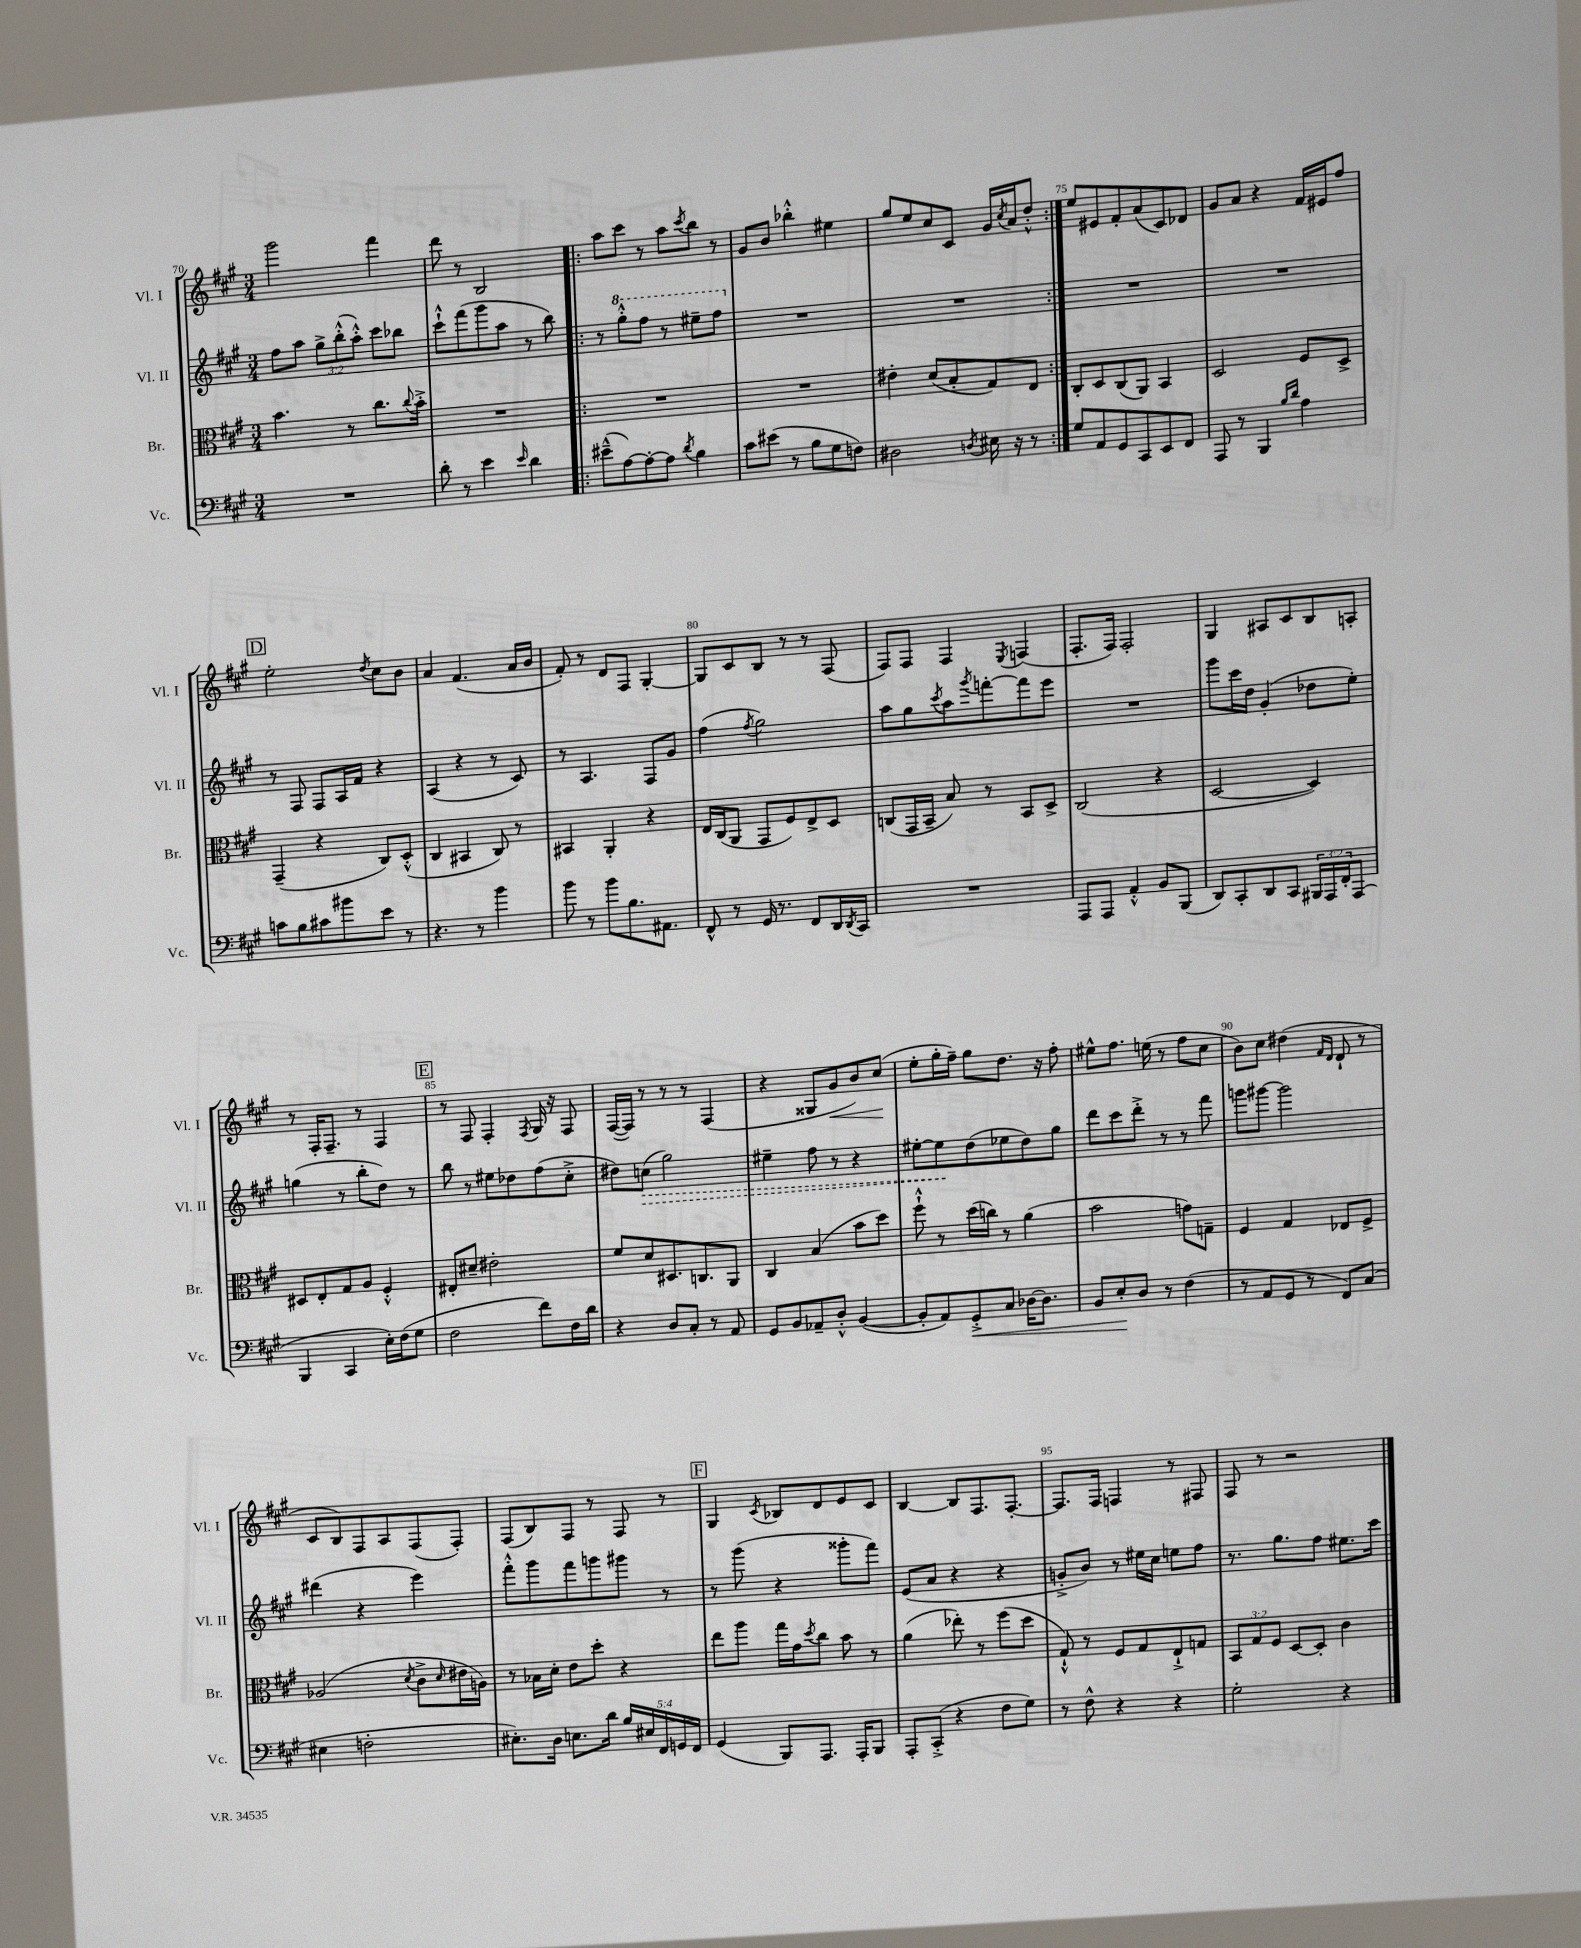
<<
\new StaffGroup <<
\new Staff = "s0" \with { instrumentName = "Vl. I" shortInstrumentName = "Vl. I" } {
    \clef treble \key a \major \numericTimeSignature \time 3/4
    gis'''2 fis'''4 |
    d'''8 r8 b2 |
    \repeat volta 2 { a''8 cis'''8 r8 a''8 \acciaccatura { cis'''8 } b''8 r8 |
    gis'8 b'8 bes''4-.-^ eis''4 |
    gis''8 e''8 cis''8 cis'8 gis'16 \acciaccatura { cis''8 } a'16 d''8-.-^ | }
    e''8 eis'8 fis'8-. a'8( cis'8) des'8 |
    gis'8 a'8 r4 fis'16 eis'16 fis''8 |
    \mark \markup { \box "D" } e''2-. \acciaccatura { d''8 } cis''8 b'8 |
    a'4 fis'4.( a'16 b'16 |
    fis'8-.) r8 d'8 fis8 gis4~-. |
    gis8 cis'8 b8 r8 r8 fis8( |
    fis8) fis8 fis4 \acciaccatura { e8 } f4( |
    fis8.-. fis16) fis2-. |
    gis4 ais8 cis'8 b8 a8-. |
    r8 fis16-. fis8.-- r8 fis4 |
    \mark \markup { \box "E" } r8 fis8 fis4-. \acciaccatura { fis8 } gis16 r16 fis8 |
    fis16~( fis16) r8 r8 r8 fis4( |
    r4 gisis8 gis'8\< b'8) cis''8\!( |
    e''8-. gis''16-. fis''16--) gis''8 d''8. r16 fis''8-. |
    eis''8-^ fis''8. e''16( r8 fis''8 cis''8 |
    b'8) cis''8 dis''4( \grace { fis'16 d'16 } d'8-! r8 |
    cis'8 b8) fis8 a8 fis8( fis8-.) |
    fis8( b8) fis8 r8 fis8 r8 |
    \mark \markup { \box "F" } gis4 \acciaccatura { cis'8 } bes8 d'8 e'8 cis'8 |
    b4~ b8 fis8. fis8.~-. |
    fis8. fis16 f4 r8 fis8 |
    fis8 r8 r2 \bar "|." |
}
\new Staff = "s1" \with { instrumentName = "Vl. II" shortInstrumentName = "Vl. II" } {
    \clef treble \key a \major \numericTimeSignature \time 3/4 \override Staff.TupletNumber.text = #tuplet-number::calc-fraction-text
    fis''8 a''8 \tuplet 3/2 { gis''8-> b''8-.-^( a''8-.-^) } cis'''8 bes''8 |
    cis'''8-!-^ fis'''8( gis'''8 a''8 r8 b''8) |
    \repeat volta 2 { r8 \ottava #1 gis'''8-.-^ fis'''8 r8 eis'''8-- fis'''8 \ottava #0 |
    R2. |
    R2. | }
    R2. |
    R2. |
    \mark \markup { \box "D" } r8 fis8 fis8 a16 fis'16 r4 |
    a4( r4 r8 cis'8) |
    r8 a4. fis8 gis'8 |
    fis''4( \acciaccatura { fis''8 } gis''2) |
    a''8 gis''8 \acciaccatura { cis'''8 } a''8 \acciaccatura { gis'''8 } f'''8~-. f'''8 e'''8 |
    R2. |
    gis'''8 cis'''16 d''16 gis'4-.( des''8 e''8-.) |
    g''4( r8 b''8-. d''8) r8 |
    \mark \markup { \box "E" } b''8 r8 eis''8 des''8 fis''8( cis''8-.-> |
    dis''8) \once \override Hairpin.style = #'dashed-line c''8\>( gis''2) |
    eis''4-- fis''8 r8 r4 |
    eis''8~-. eis''8\! d''8( ees''8 d''8) gis''8 |
    d'''8 cis'''8 d'''8-.-> r8 r8 fis'''8 |
    g'''8 gis'''8~ gis'''2 |
    dis'''4( r4 e'''4) |
    fis'''8-.-^ gis'''8 fis'''8 g'''8 gis'''8 r8 |
    \mark \markup { \box "F" } r8 gis'''8( r4 gisis'''8-. fis'''8) |
    e'8( a'8 r4 r4 |
    g'8-.-> b'8) r8 eis''16 cis''16 e''8 fis''8 |
    r8. gis''8. fis''8 eis''8. cis'''16 \bar "|." |
}
\new Staff = "s2" \with { instrumentName = "Br." shortInstrumentName = "Br." } {
    \clef alto \key a \major \numericTimeSignature \time 3/4 \override Staff.TupletNumber.text = #tuplet-number::calc-fraction-text
    b'4. r8 cis''8. \appoggiatura { cis''8 } b'16-.-> |
    R2. |
    \repeat volta 2 { R2. |
    R2. |
    eis'4-. d'8( b8-. gis8) e8 | }
    cis8-. d8 cis8( a,8) b,4 |
    d2 fis8 d8-> |
    \mark \markup { \box "D" } gis,4--( r4 cis8) d8-.-^( |
    cis4 bis,4 cis8) r8 |
    bis,4 a,4-. r4 |
    e16 cis16( a,8 gis,8 fis8) e8-> d8 |
    c8( gis,16 b,16-- b8) r8 b,8 d8-> |
    cis2( r4 |
    d2~ d4) |
    dis8 e8-. gis8 a8 fis4-.-^ |
    \mark \markup { \box "E" } eis8-. dis'8-- eis'2-. |
    fis'8 d'8 dis8. c8. a,8 |
    cis4 b4( b'8 d''8) |
    fis''8-!-^ r8 d''16( c''16) r8 a'4( |
    b'2 g'8) g8-- |
    fis4 gis4 ees8 fis8-> |
    aes2( \acciaccatura { d'8 } cis'8-> \grace { d'16 } eis'16 a16) |
    r8 bes16 d'16-. e'8 d''8-. r4 |
    \mark \markup { \box "F" } e''8 a''8 gis''16 gis'16 \acciaccatura { d''8 } cis''8 b'8 r8 |
    a'4( ees''8-.) r8 fis''8( d''8 |
    gis8-!-^) r8 fis8 gis8 e8-!-> g8 |
    \tuplet 3/2 { b,8 gis8 fis8 } d8~ d8-. cis'4 \bar "|." |
}
\new Staff = "s3" \with { instrumentName = "Vc." shortInstrumentName = "Vc." } {
    \clef bass \key a \major \numericTimeSignature \time 3/4 \override Staff.TupletNumber.text = #tuplet-number::calc-fraction-text
    R2. |
    d'8-. r8 e'4 \grace { e'16 } d'4 |
    \repeat volta 2 { eis'8---^( a8~) a8~-. a8 \acciaccatura { d'8 } b4 |
    cis'8 eis'8( r8 b8 gis8 f8) |
    dis2 \acciaccatura { d8 } eis16 r16 r8 | }
    gis8 a,8 gis,8 cis,8 e,8 fis,8 |
    a,,8 r8 b,,4 \grace { b16 d'16 } a4 |
    \mark \markup { \box "D" } c'8 b8 cis'8 bis'8 e'8 r8 |
    r4. r8 b'4 |
    b'8 r8 b'8 b8. ais,8. |
    fis,8-^ r8 gis,16 r8. fis,8 d,16 \acciaccatura { d,8 } cis,16 |
    R2. |
    a,,8 a,,8 a,4-.-^ b,8 b,,8( |
    d,8) cis,8-. d,8 cis,8 \tuplet 3/2 { bis,,16 a,,16 fis,16-. } a,,8( |
    b,,4 cis,4 e16-.) fis16( gis8 |
    \mark \markup { \box "E" } fis2 fis'8) fis16 d'16 |
    r4 d8 cis8-. r8 a,8 |
    gis,8 b,8 aes,8-- d8-.-^ b,4~( |
    b,8-. a,8) gis,8-.->\< cis8 des16~ des8. |
    b,8 e8-.\! d8 r8 fis4( |
    r8 a,8 gis,8 r8 fis,8) cis8( |
    eis4 f2-. |
    eis8.-.) d16 e8. d'16 \tuplet 5/4 { b16 eis16 fis,16 g,16 fis,16 } |
    \mark \markup { \box "F" } gis,4( b,,8) a,,8. a,,16-. b,,8 |
    a,,8-. cis,8-.->( r4 fis8 gis8) |
    r8 fis8-^ r4 r4 |
    gis2-. r4 \bar "|." |
}
>>
>>
\layout { \context { \Score currentBarNumber = #70 \override BarNumber.break-visibility = ##(#f #t #t) barNumberVisibility = #(every-nth-bar-number-visible 5) } }
